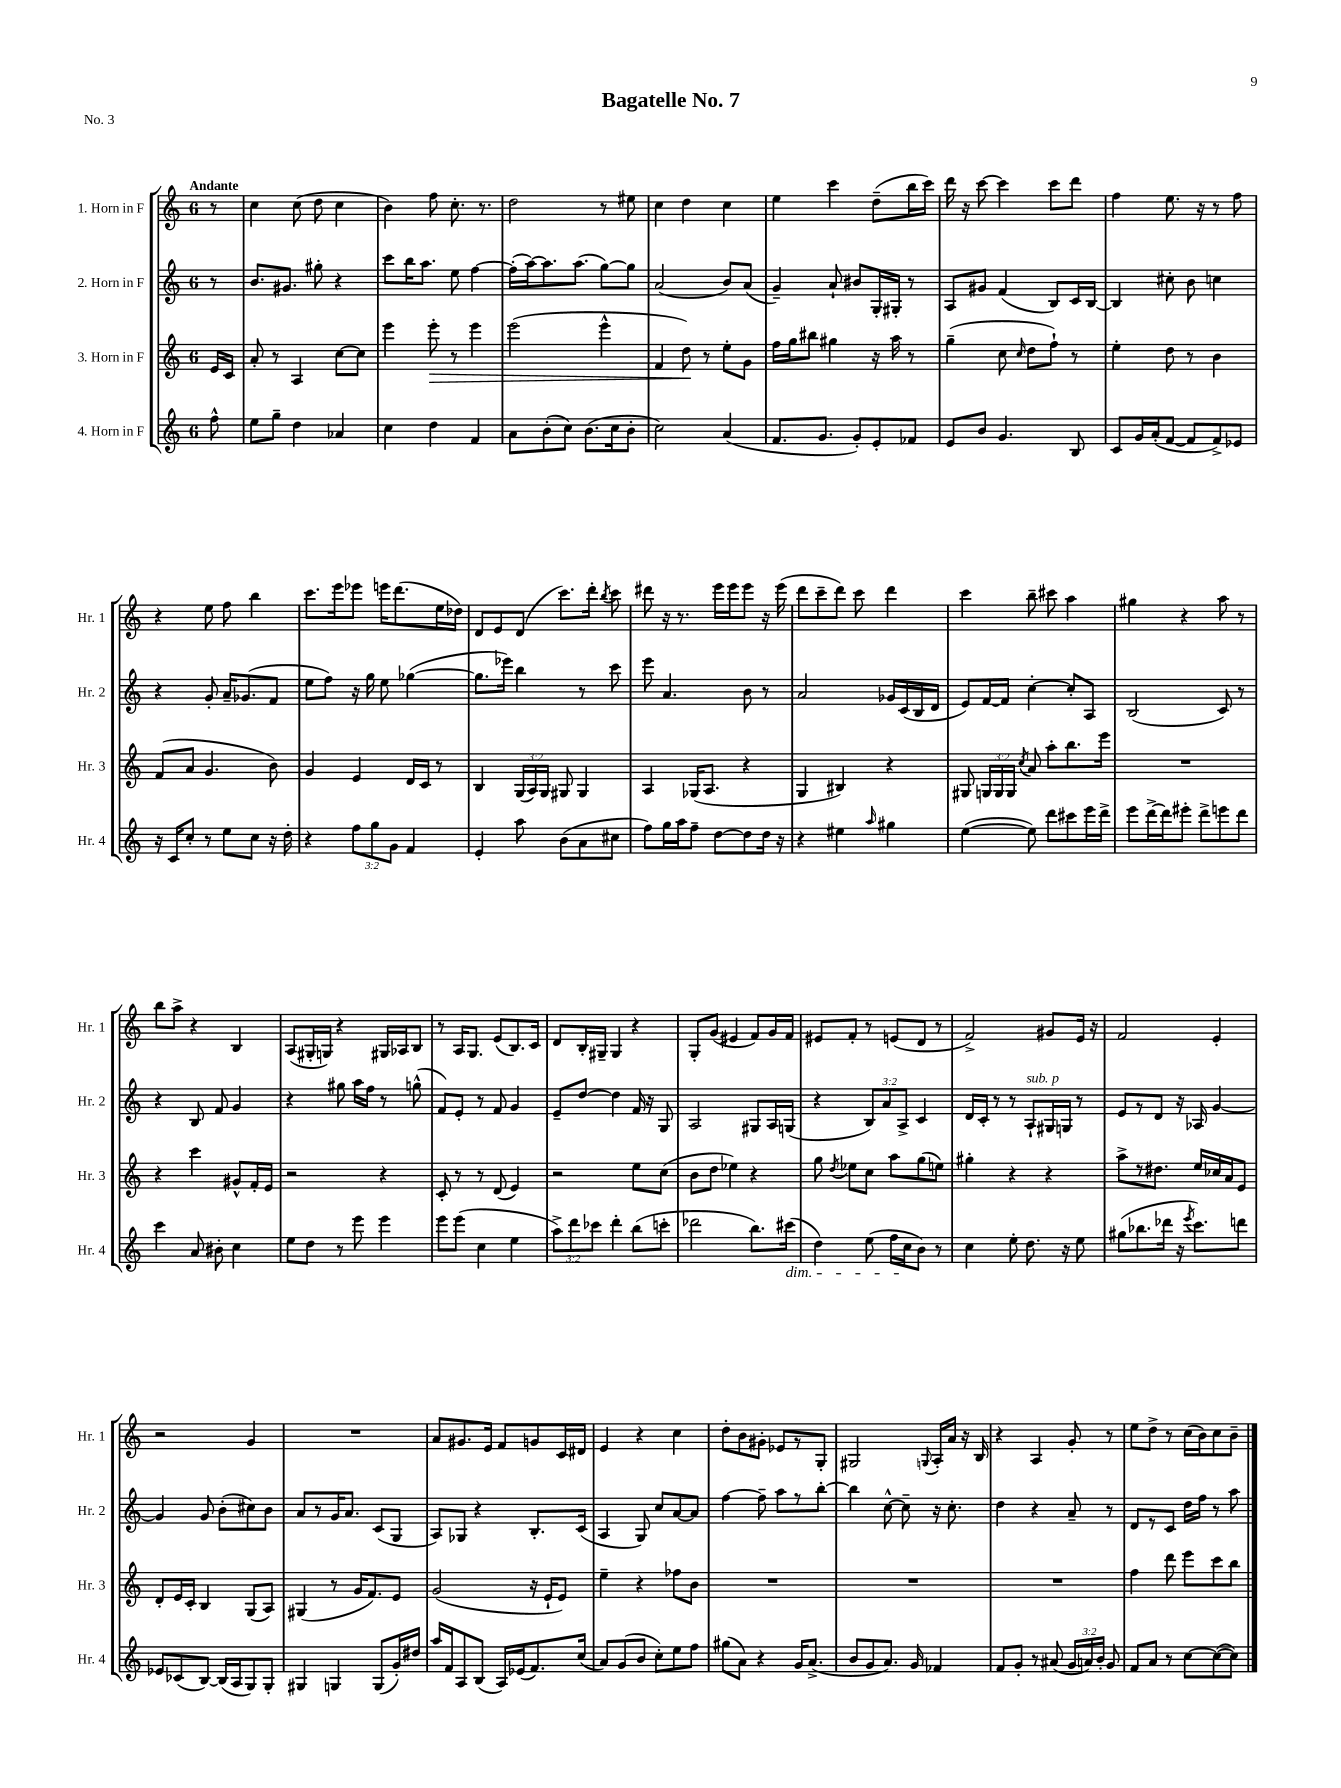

**kern	**kern	**dynam	**kern	**kern
*part4	*part3	*part3	*part2	*part1
*staff4	*staff3	*staff3	*staff2	*staff1
*I"4. Horn in F	*I"3. Horn in F	*	*I"2. Horn in F	*I"1. Horn in F
*I'Hr. 4	*I'Hr. 3	*	*I'Hr. 2	*I'Hr. 1
*clefG2	*clefG2	*	*clefG2	*clefG2
*k[]	*k[]	*	*k[]	*k[]
*M6/8	*M6/8	*	*M6/8	*M6/8
=	=	=	=	=
!	!	!	!	!LO:TX:a:B:t=Andante
8ff^^\	16e/LL	.	8r	8r
.	16c/JJ	.	.	.
=1	=1	=1	=1	=1
8ee\L	8a'/	.	8.b/L	4cc\
8gg~\J	8r	.	.	.
.	.	.	8.g#X/J	.
4dd\	4A/	.	.	(8cc\
.	.	.	8gg#X'\	8dd\
4a-X/	[8cc\L	.	4r	4cc\
.	8cc\J]	.	.	.
=2	=2	=2	=2	=2
4cc\	4eee\	.	8ccc\L	4b\)
.	.	.	16bb\K	.
.	.	.	8.aa\J	.
!	!	!LO:HP:b	!	!
4dd\	8eee'\	>	.	8ff\
.	8r	.	8ee\	8.cc'\
4f/	4eee\	.	[4ff\	.
.	.	.	.	8.r
=3	=3	=3	=3	=3
8a\L	(2eee\	.	(16ff'\LL]	2dd\
.	.	.	[16aa\J)	.
(8b'\	.	.	8.aa\]	.
8cc\J)	.	.	.	.
.	.	.	(8.aa\J	.
(8.b\L	.	.	.	.
.	4eee^^\	.	[8gg\L)	8r
16cc\k	.	.	.	.
8b'\J	.	.	8gg\J]	8ee#X\
=4	=4	=4	=4	=4
2cc\)	4f/	.	(2a/	4cc\
.	8dd\)	.	.	4dd\
.	8r	]	.	.
(4a/	8ee'\L	.	8b/L)	4cc\
.	8g\J	.	(8a/J	.
=5	=5	=5	=5	=5
8.f/L	16ff\LL	.	4g~/)	4ee\
.	16gg\J	.	.	.
.	8bb#X\J	.	.	.
8.g/J	.	.	.	.
.	4gg#X\	.	8a`/	4ccc\
8g'/L)	.	.	8b#X/L	.
8e'/	16r	.	16G'/L	(8dd~\L
.	16aa\	.	16G#X'/JJ	.
8f-X/J	8r	.	8r	16bb\L
.	.	.	.	16ccc\JJ)
=6	=6	=6	=6	=6
8e/L	(4gg~\	.	8A/L	16ddd\
.	.	.	.	16r
8b/J	.	.	8g#X/J	[8ccc\
4.g/	8cc\	.	(4f/	4ccc\]
.	16qqcc/	.	.	.
.	8dd\L	.	.	.
.	8ff`\J)	.	8B/L)	8ccc\L
8B/	8r	.	16c/L	8ddd\J
.	.	.	[16B/JJ	.
=7	=7	=7	=7	=7
8c/L	4ee'\	.	4B/]	4ff\
16g/L	.	.	.	.
(16a'/J	.	.	.	.
[8f/J	8dd\	.	8cc#X'\	8.ee\
8f/L]	8r	.	8b\	.
.	.	.	.	16r
8f^/)	4b\	.	4ccn\	8r
8e-X/J	.	.	.	8ff\
!!LO:LB:g=z
=8	=8	=8	=8	=8
16r	(8f/L	.	4r	4r
16c/KL	.	.	.	.
8cc'/J	8a/J	.	.	.
8r	4.g/	.	8g'/	8ee\
8ee\L	.	.	16a~/KL	8ff\
.	.	.	(8.g-X/	.
8cc\J	.	.	.	4bb\
16r	8b\)	.	8f/J	.
16dd'\	.	.	.	.
=9	=9	=9	=9	=9
4r	4g/	.	8ee\L	8.ccc\L
.	.	.	8ff\J)	.
.	.	.	.	16eee\k
12ff\L	4e/	.	16r	8eee-X\J
.	.	.	16gg\	.
12gg\	.	.	.	.
.	.	.	8ee\	16eeen\KL
12g\J	.	.	.	.
.	.	.	.	(8.ddd\
4f/	16d/LL	.	([4gg-X\	.
.	16c/JJ	.	.	.
.	8r	.	.	16ee\L
.	.	.	.	16dd-X\JJ)
=10	=10	=10	=10	=10
4e'/	4B/	.	8.gg-\L]	8d/L
.	.	.	.	8e/
.	.	.	16eee-X\Jk)	.
8aa\	(24G/LL	.	4bb\	(8d/J
.	24A/)	.	.	.
.	24G/JJ	.	.	.
(8b\L	8G#X/	.	.	8.ccc\L)
8a\	4G#/	.	8r	.
.	.	.	.	16ddd'\Jk
.	.	.	.	8qbb/
8cc#X\J	.	.	8ccc\	8ccc\
=11	=11	=11	=11	=11
8ff\L)	4A/	.	8eee\	8ddd#X\
16gg\L	.	.	4.a/	16r
16aa\J	.	.	.	8.r
8ff~\J	(16G-X/KL	.	.	.
.	8.A/J	.	.	.
[8dd\L	.	.	.	16eee\LL
.	.	.	.	16eee\J
8dd\]	4r	.	8b\	8eee\J
16dd\Jk	.	.	8r	16r
16r	.	.	.	(16eee\
=12	=12	=12	=12	=12
4r	4G/	.	2a/	8ddd\L
.	.	.	.	8ccc~\
4ee#X\	4B#X/)	.	.	8ddd\J)
.	.	.	.	8ccc\
16qqaa/	.	.	.	.
4gg#X\	4r	.	16g-X/LL	4ddd\
.	.	.	(16c/	.
.	.	.	16B/	.
.	.	.	16d/JJ	.
=13	=13	=13	=13	=13
([4ee\	8G#X/	.	8e/L)	4ccc\
.	24Gn/LL	.	[16f/L	.
.	24G/	.	.	.
.	.	.	16f/JJ]	.
.	24G/JJ	.	.	.
.	8qcc/	.	.	.
8ee\])	8a/	.	[4cc'\	8bb~\
8ddd\L	8aa'\L	.	.	8ccc#X\
8ccc#X\	8.bb\	.	8cc'/L]	4aa\
16eee\L	.	.	8A/J	.
16ddd^\JJ	16eee\Jk	.	.	.
=14	=14	=14	=14	=14
8eee\L	2.r	.	(2B/	4gg#X\
[16ddd^\L	.	.	.	.
16ddd\J]	.	.	.	.
8eee#X'\J	.	.	.	4r
8ddd^\L	.	.	.	.
8eeen\	.	.	8c/)	8aa\
8ddd\J	.	.	8r	8r
!!LO:LB:g=z
=15	=15	=15	=15	=15
4ccc\	4r	.	4r	8bb\L
.	.	.	.	8aa^\J
8a/	4ccc\	.	8B/	4r
8b#X'\	.	.	8f/	.
4cc\	8g#X^^/L	.	4g/	4B/
.	16f'/L	.	.	.
.	16e/JJ	.	.	.
=16	=16	=16	=16	=16
8ee\L	2r	.	4r	(8A/L
8dd\J	.	.	.	16G#X'/L
.	.	.	.	16Gn/JJ)
8r	.	.	8gg#X\	4r
8eee\	.	.	16aa\LL	.
.	.	.	16ff\JJ	.
4eee\	4r	.	8r	16G#X/LL
.	.	.	.	16A-X/J
.	.	.	(8ggn^^\	8B/J
=17	=17	=17	=17	=17
8eee\L	8c'/	.	8f/L)	8r
(8eee\J	8r	.	8e'/J	16A/KL
.	.	.	.	8.G/J
4cc\	8r	.	8r	.
.	(8d/	.	8f/	(8e/L
4ee\	4e/)	.	4g/	8.B/)
.	.	.	.	16c/Jk
=18	=18	=18	=18	=18
12aa^\L)	2r	.	8e~/L	8d/L
12ddd\	.	.	.	.
.	.	.	[8dd/J	16B'/L
12ccc-X\J	.	.	.	.
.	.	.	.	16G#X~/JJ
4ddd'\	.	.	4dd\]	4G#/
(8bb\L	8ee\L	.	16f/	4r
.	.	.	16r	.
8cccn'\J	(8cc\J	.	8G/	.
=19	=19	=19	=19	=19
2ddd-X\	8b\L	.	2A/	8G'/L
.	8dd\J	.	.	(8g/J
.	4ee-X\)	.	.	4e#X/
8.bb\L)	4r	.	8G#X/L	8f/L)
.	.	.	16A/L	16g/L
!LO:TX:b:i:t=dim.	!	!	!	!
(16ccc#X\Jk	.	.	(16Gn/JJ	16f/JJ
=20	=20	=20	=20	=20
4dd\)	8gg\	.	4r	8e#X/L
.	8qdd/	.	.	.
.	8ee-X\L	.	.	8f'/J
(8ee\	8cc\J	.	12B/L)	8r
.	.	.	12a/	.
16ff\LL	8aa\L	.	.	(8en/L
.	.	.	12A^/J	.
16cc\J	.	.	.	.
8b\J)	(8gg\	.	4c/	8d/J
8r	8een\J)	.	.	8r
=21	=21	=21	=21	=21
4cc\	4gg#X'\	.	16d/LL	2f^/)
.	.	.	16c'/JJ	.
.	.	.	8r	.
8ee'\	4r	.	8r	.
!	!	!	!LO:TX:a:i:t=sub. p	!
8.dd\	.	.	8A`/L	.
.	4r	.	16G#X/L	8g#X/L
16r	.	.	16Gn/JJ	.
8ee\	.	.	8r	16e/Jk
.	.	.	.	16r
=22	=22	=22	=22	=22
(8gg#X\L	8aa^\L	.	8e/L	2f/
8.bb-X\	8r	.	8r	.
.	8.dd#X\J	.	8d/J	.
16ddd-X\Jk	.	.	.	.
16r	.	.	16r	.
8qeee/	.	.	.	.
8.ccc\L)	16ee/LL	.	16A-X/	.
.	16cc-X/	.	[4g/	4e'/
.	16a/J	.	.	.
8dddn\J	8e/J	.	.	.
!!LO:LB:g=z
=23	=23	=23	=23	=23
8e-X/L	8d'/L	.	4g/]	2r
(8c-X/	16e/L	.	.	.
.	16c'/JJ	.	.	.
[8B/J)	4B/	.	8g/	.
(16B/LL]	.	.	(8b'\L	.
16A/J	.	.	.	.
8G/)	(8G/L	.	8cc#X\)	4g/
8G'/J	8A/J)	.	8b\J	.
=24	=24	=24	=24	=24
4G#X/	(4G#X/	.	8a/L	2.r
.	.	.	8r	.
4Gn/	8r	.	16g/K	.
.	.	.	8.a/J	.
.	16g/KL	.	.	.
.	8.f/)	.	.	.
(8G/L	.	.	(8c/L	.
16g'/L)	8e/J	.	8G/J	.
16dd#X/JJ	.	.	.	.
=25	=25	=25	=25	=25
16aa/LL	(2g/	.	8A/L)	8a/L
16f/J	.	.	.	.
8A/	.	.	8G-X/J	8.g#X/
(8B/J	.	.	4r	.
.	.	.	.	16e/Jk
16A/LL)	.	.	.	8f/L
(16e-X/J	.	.	.	.
8.f/)	16r	.	8.B'/L	8gn/
.	16e`/KL	.	.	.
.	8e/J)	.	.	16c/L
(16cc/Jk	.	.	(16c/Jk	16d#X/JJ
=26	=26	=26	=26	=26
8a/L)	4ee~\	.	4A/	4e/
(8g/	.	.	.	.
8b/J	4r	.	8G/)	4r
8cc'\L)	.	.	8cc/L	.
8ee\	8ff-X\L	.	[8a/	4cc\
8ff\J	8b\J	.	8a/J]	.
=27	=27	=27	=27	=27
(8gg#X\L	2.r	.	[4ff\	8dd'\L
8a\J)	.	.	.	8b\
4r	.	.	8ff~\]	8g#X'\J
.	.	.	8aa\L	8e-X/L
16g/KL	.	.	8r	8r
(8.a^/J	.	.	.	.
.	.	.	[8bb'\J	8G'/J
=28	=28	=28	=28	=28
8b/L	2.r	.	4bb\]	2G#X/
8g/	.	.	.	.
8.a/J)	.	.	[8cc^^\	.
.	.	.	8cc~\]	.
16g/	.	.	.	.
.	.	.	.	8qqGn/
4f-X/	.	.	16r	16A'/LL
.	.	.	8.cc'\	16a/JJ
.	.	.	.	16r
.	.	.	.	16B/
=29	=29	=29	=29	=29
8f/L	2.r	.	4dd\	4r
8g'/J	.	.	.	.
8r	.	.	4r	4A/
(8a#X/	.	.	.	.
24g/LL	.	.	8a~/	8g'/
24an/)	.	.	.	.
24b'/JJ	.	.	.	.
8g/	.	.	8r	8r
=30	=30	=30	=30	=30
8f/L	4ff\	.	8d/L	8ee\L
8a/J	.	.	8r	8dd^\J
8r	8ddd\	.	8c/J	8r
[8cc\L	8eee\L	.	16dd\LL	(16cc\LL
.	.	.	16ff\JJ	16b\J)
(8cc\_	8ccc\	.	8r	8cc\
8cc\J])	8bb\J	.	8aa\	8b~\J
==	==	==	==	==
*-	*-	*-	*-	*-
